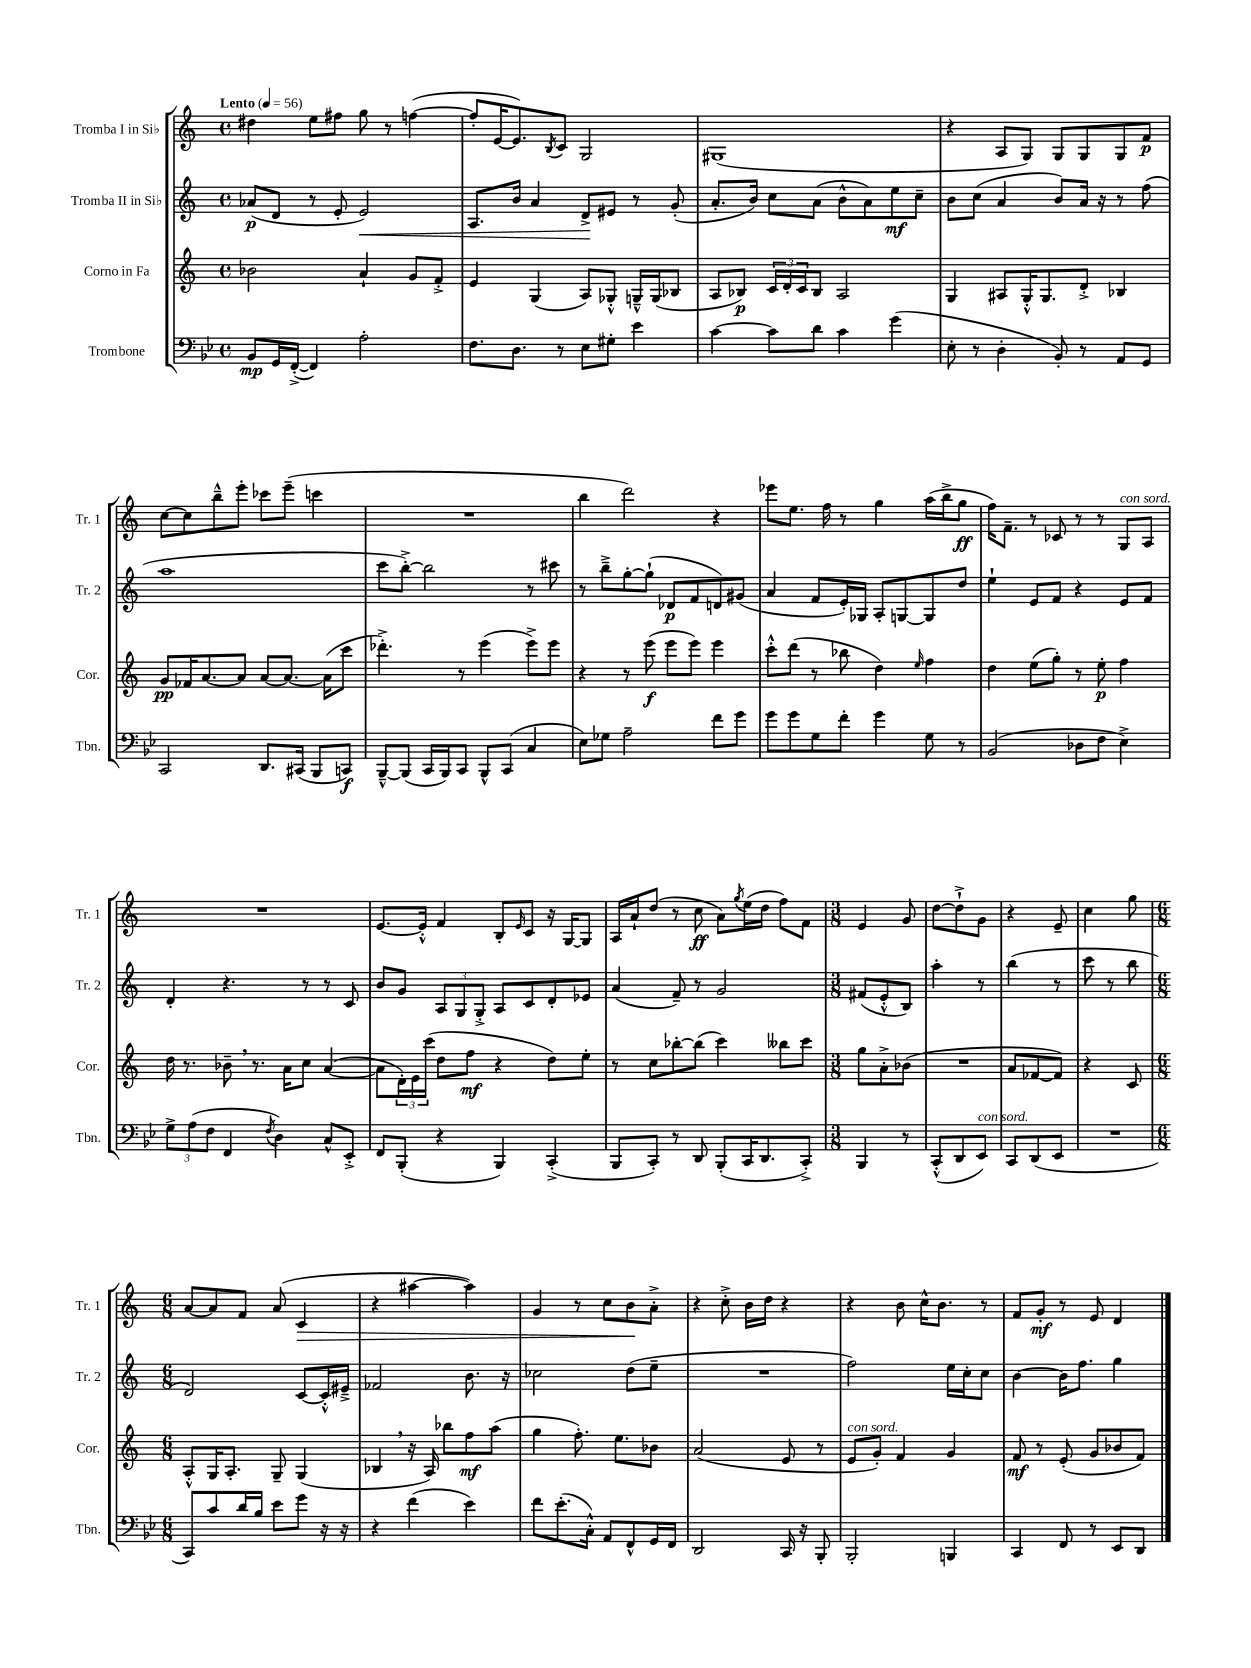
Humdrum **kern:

**kern	**dynam	**kern	**dynam	**kern	**dynam	**kern	**dynam
*part4	*part4	*part3	*part3	*part2	*part2	*part1	*part1
*staff4	*staff4	*staff3	*staff3	*staff2	*staff2	*staff1	*staff1
*I"Trombone	*	*I"Corno in Fa	*	*I"Tromba II in Si♭	*	*I"Tromba I in Si♭	*
*I'Tbn.	*	*I'Cor.	*	*I'Tr. 2	*	*I'Tr. 1	*
*clefF4	*	*clefG2	*	*clefG2	*	*clefG2	*
*k[b-e-]	*	*k[]	*	*k[]	*	*k[]	*
*M4/4	*	*M4/4	*	*M4/4	*	*M4/4	*
*met(c)	*	*met(c)	*	*met(c)	*	*met(c)	*
*MM56	*	*MM56	*	*MM56	*	*MM56	*
=1	=1	=1	=1	=1	=1	=1	=1
!	!	!	!	!	!	!LO:TX:a:B:t=Lento	!
8BB-/L	mp	2b-X\	.	(8a-X/L	p	4dd#X\	.
16GG/L	.	.	.	8d/J	.	.	.
([16FF'^/JJ	.	.	.	.	.	.	.
4FF/])	.	.	.	8r	.	8ee\L	.
.	.	.	.	8e'/	.	8ff#X\J	.
!	!	!	!	!	!LO:HP:b	!	!
2A'\	.	4a`/	.	2e/)	<	8gg\	.
.	.	.	.	.	.	8r	.
.	.	8g/L	.	.	.	([4ffn\	.
.	.	8f'^/J	.	.	.	.	.
=2	=2	=2	=2	=2	=2	=2	=2
8.F\L	.	4e/	.	8.A/L	.	8ff'/L]	.
.	.	.	.	.	.	[16e/K	.
8.D\J	.	.	.	16b/Jk	.	8.e/])	.
.	.	(4G/	.	4a/	.	.	.
.	.	.	.	.	.	8qB/	.
8r	.	.	.	.	.	8c/J	.
8E-\L	.	8A/L)	.	8d^/L	.	2G/	.
8G#X'\J	.	8G-X'^^/J	.	8e#X/J	[	.	.
4e-\	.	16Gn~^^/LL	.	8r	.	.	.
.	.	(16G/J	.	.	.	.	.
.	.	8B-X/J	.	(8g'/	.	.	.
=3	=3	=3	=3	=3	=3	=3	=3
[4c\	.	8A/L	.	8.a'/L	.	(1G#X	.
.	.	8B-X/J)	p	.	.	.	.
.	.	.	.	16b/Jk)	.	.	.
8c\L]	.	24c/LL	.	8cc\L	.	.	.
.	.	24d'/	.	.	.	.	.
.	.	24c/J	.	.	.	.	.
8d\J	.	8B-/J	.	(8a\J	.	.	.
4c\	.	2A/	.	8b^^\L	.	.	.
.	.	.	.	8a\)	.	.	.
(4g\	.	.	.	8ee\	mf	.	.
.	.	.	.	8cc~\J	.	.	.
=4	=4	=4	=4	=4	=4	=4	=4
8E-'\	.	4G/	.	8b\L	.	4r	.
8r	.	.	.	(8cc\J	.	.	.
4D'\	.	8A#X/L	.	4a/	.	8A/L	.
.	.	16G'^^/K	.	.	.	8G/J)	.
.	.	8.G/	.	.	.	.	.
8BB-'/)	.	.	.	8b/L)	.	8G/L	.
8r	.	8d'^/J	.	16a/Jk	.	8G/	.
.	.	.	.	16r	.	.	.
8AA/L	.	4B-X/	.	8r	.	8G/	.
8GG/J	.	.	.	(8ff\	.	8f/J	p
!!LO:LB:g=z
=5	=5	=5	=5	=5	=5	=5	=5
2CC/	.	8g/L	pp	1aa	.	[8cc\L	.
.	.	16f-X/K	.	.	.	8cc\]	.
.	.	[8.a/	.	.	.	.	.
.	.	.	.	.	.	8bb~^^\	.
.	.	8a/J]	.	.	.	8eee'\J	.
8.DD/L	.	[8a/L	.	.	.	8ccc-X\L	.
.	.	8.a/J_	.	.	.	(8eee~\J	.
(16CC#X/Jk	.	.	.	.	.	.	.
8BBB-/L	.	.	.	.	.	4cccn\	.
.	.	(16a\KL]	.	.	.	.	.
8CCn/J)	f	8ccc\J	.	.	.	.	.
=6	=6	=6	=6	=6	=6	=6	=6
[8BBB-~^^/L	.	4.ddd-X'^\)	.	8ccc\L	.	1r	.
(8BBB-/J]	.	.	.	[8bb'^\J)	.	.	.
16CC/LL	.	.	.	2bb\]	.	.	.
16BBB-/J)	.	.	.	.	.	.	.
8CC/J	.	8r	.	.	.	.	.
8BBB-^^/L	.	(4eee\	.	.	.	.	.
(8CC/J	.	.	.	.	.	.	.
4C/	.	8eee^\L)	.	8r	.	.	.
.	.	8eee\J	.	8ccc#X\	.	.	.
=7	=7	=7	=7	=7	=7	=7	=7
8E-\L)	.	4r	.	8r	.	4bb\	.
8G-X\J	.	.	.	8bb~^\L	.	.	.
2A~\	.	8r	.	[8gg'\	.	2ddd\)	.
.	.	(8eee\	f	(8gg`\J]	.	.	.
.	.	8eee\L	.	8d-X/L	p	.	.
.	.	8eee\J)	.	8f/	.	.	.
8f\L	.	4eee\	.	8dn/)	.	4r	.
8g\J	.	.	.	(8g#X/J	.	.	.
=8	=8	=8	=8	=8	=8	=8	=8
8g\L	.	8ccc'^^\L	.	4a/	.	8eee-X\L	.
8g\	.	(8ddd\J	.	.	.	8.ee\J	.
8G\	.	8r	.	8f/L	.	.	.
.	.	.	.	.	.	16ff\	.
8f'\J	.	8bb-X\	.	16e'/L)	.	8r	.
.	.	.	.	16G-X/JJ	.	.	.
4g\	.	4dd\)	.	8A'/L	.	4gg\	.
.	.	.	.	[8Gn/	.	.	.
.	.	16qqee/	.	.	.	.	.
8G\	.	4ff\	.	8G/]	.	(16aa\LL	.
.	.	.	.	.	.	16bb^\J	.
8r	.	.	.	8dd/J	.	8gg\J	ff
=9	=9	=9	=9	=9	=9	=9	=9
(2BB-/	.	4dd\	.	4ee`\	.	16ff\KL)	.
.	.	.	.	.	.	8.f~\J	.
.	.	(8ee\L	.	8e/L	.	8r	.
.	.	8gg'\J)	.	8f/J	.	8c-X/	.
8D-X\L	.	8r	.	4r	.	8r	.
8F\J	.	8ee'\	p	.	.	8r	.
!	!	!	!	!	!	!LO:TX:a:i:t=con sord.	!
4E-^\)	.	4ff\	.	8e/L	.	8G/L	.
.	.	.	.	8f/J	.	8A/J	.
!!LO:LB:g=z
=10	=10	=10	=10	=10	=10	=10	=10
12G^\L	.	16dd\	.	4d'/	.	1r	.
.	.	8.r	.	.	.	.	.
(12A\	.	.	.	.	.	.	.
12F\J	.	.	.	.	.	.	.
4FF/	.	8b-X~,\	.	4.r	.	.	.
.	.	8.r	.	.	.	.	.
8qF/	.	.	.	.	.	.	.
4D\)	.	.	.	.	.	.	.
.	.	16a\KL	.	.	.	.	.
.	.	8cc\J	.	8r	.	.	.
8C^^/L	.	([4a/	.	8r	.	.	.
8EE-'^/J	.	.	.	8c/	.	.	.
=11	=11	=11	=11	=11	=11	=11	=11
8FF/L	.	8a\L]	.	8b/L	.	[8.e/L	.
(8BBB-'/J	.	24d'\L)	.	8g/J	.	.	.
.	.	24e\	.	.	.	.	.
.	.	.	.	.	.	16e'^^/Jk]	.
.	.	(24ccc\JJ	.	.	.	.	.
4r	.	8dd\L	.	12A/L	.	4f/	.
.	.	.	.	12G/	.	.	.
.	.	8ff\J	mf	.	.	.	.
.	.	.	.	12G'^/J	.	.	.
4BBB-/)	.	4r	.	8A/L	.	8B'/L	.
.	.	.	.	.	.	16qqe/	.
.	.	.	.	8c/	.	8c/J	.
(4CC'^/	.	8dd\L)	.	8d'/	.	16r	.
.	.	.	.	.	.	[16G/KL	.
.	.	8ee'\J	.	8e-X/J	.	8G/J]	.
=12	=12	=12	=12	=12	=12	=12	=12
8BBB-/L	.	8r	.	(4a/	.	16A/LL	.
.	.	.	.	.	.	16a`/J	.
8CC'/J)	.	8cc\L	.	.	.	(8dd/J	.
8r	.	[8bb-X'\	.	8f~/)	.	8r	.
8DD/	.	(8bb-\J]	.	8r	.	8cc\	ff
(8BBB-'/L	.	4ccc\)	.	2g/	.	8a\L)	.
.	.	.	.	.	.	8qgg/	.
16CC/K	.	.	.	.	.	(16ee\L	.
8.DD/	.	.	.	.	.	16dd\JJ	.
.	.	8bb--X\L	.	.	.	8ff\L)	.
8CC'^/J)	.	8ccc\J	.	.	.	8f\J	.
=13	=13	=13	=13	=13	=13	=13	=13
*M3/8	*	*M3/8	*	*M3/8	*	*M3/8	*
4BBB-/	.	8gg\L	.	(8f#X/L	.	4e/	.
.	.	8a'^\	.	8e'^^/	.	.	.
8r	.	(8b-X\J	.	8B/J)	.	8g/	.
=14	=14	=14	=14	=14	=14	=14	=14
(8CC'^^/L	.	4.r	.	4aa'\	.	[8dd\L	.
8DD/	.	.	.	.	.	8dd`^\]	.
!LO:TX:a:i:t=con sord.	!	!	!	!	!	!	!
8EE-/J)	.	.	.	8r	.	8g\J	.
=15	=15	=15	=15	=15	=15	=15	=15
8CC/L	.	8a/L	.	(4bb\	.	4r	.
(8DD/	.	[8f-X/	.	.	.	.	.
8EE-/J	.	8f-/J])	.	8r	.	8e~/	.
=16	=16	=16	=16	=16	=16	=16	=16
4.r	.	4r	.	8ccc\	.	4cc\	.
.	.	.	.	8r	.	.	.
.	.	8c/	.	8bb\	.	8gg\	.
!!LO:LB:g=z
=17	=17	=17	=17	=17	=17	=17	=17
*M6/8	*	*M6/8	*	*M6/8	*	*M6/8	*
8CC/L)	.	8A'^^/L	.	2d/)	.	[8a/L	.
8c/	.	16G/K	.	.	.	8a/]	.
.	.	8.A'/J	.	.	.	.	.
16d/L	.	.	.	.	.	8f/J	.
16B-/JJ	.	.	.	.	.	.	.
8e-\L	.	8G~/	.	.	.	(8a/	.
!	!	!	!	!	!	!	!LO:HP:b
8g\J	.	(4G/	.	[8c/L	.	4c/	>
16r	.	.	.	16c'^^/L]	.	.	.
16r	.	.	.	16e#X~^/JJ	.	.	.
=18	=18	=18	=18	=18	=18	=18	=18
4r	.	4B-X,/	.	2f-X/	.	4r	.
(4f\	.	16r	.	.	.	[4aa#X\	.
.	.	16A/)	.	.	.	.	.
.	.	8bb-X\L	.	.	.	.	.
4e-\)	.	8ff\	mf	8.b\	.	4aa#\])	.
.	.	(8aa\J	.	.	.	.	.
.	.	.	.	16r	.	.	.
=19	=19	=19	=19	=19	=19	=19	=19
8f\L	.	4gg\	.	2cc-X\	.	4g/	.
(8.e-'\	.	.	.	.	.	.	.
.	.	8.ff'\)	.	.	.	8r	.
16C'^^\Jk)	.	.	.	.	.	.	.
8AA/L	.	.	.	.	.	8cc\L	.
.	.	8.ee\L	.	.	.	.	.
8FF^^/	.	.	.	(8dd\L	.	8b\	.
16GG/L	.	8b-X\J	.	8ee~\J	.	8a'^\J	]
16FF/JJ	.	.	.	.	.	.	.
=20	=20	=20	=20	=20	=20	=20	=20
2DD/	.	(2a/	.	2.r	.	4r	.
.	.	.	.	.	.	8cc'^\	.
.	.	.	.	.	.	16b\LL	.
.	.	.	.	.	.	16dd\JJ	.
16CC/	.	8e/	.	.	.	4r	.
16r	.	.	.	.	.	.	.
8BBB-'/	.	8r	.	.	.	.	.
=21	=21	=21	=21	=21	=21	=21	=21
!	!	!LO:TX:a:i:t=con sord.	!	!	!	!	!
2BBB-'/	.	8e/L	.	2ff\)	.	4r	.
.	.	8g'/J)	.	.	.	.	.
.	.	4f/	.	.	.	8b\	.
.	.	.	.	.	.	16cc^^\KL	.
.	.	.	.	.	.	8.b\J	.
4BBBn/	.	4g/	.	16ee\LL	.	.	.
.	.	.	.	16cc'\J	.	.	.
.	.	.	.	8cc\J	.	8r	.
=22	=22	=22	=22	=22	=22	=22	=22
4CC/	.	8f/	mf	[4b\	.	8f/L	.
.	.	8r	.	.	.	8g'/J	mf
8FF/	.	(8e'/	.	16b\KL]	.	8r	.
.	.	.	.	8.ff\J	.	.	.
8r	.	8g/L	.	.	.	8e/	.
8EE-/L	.	8b-X/	.	4gg\	.	4d/	.
8DD/J	.	8f/J)	.	.	.	.	.
==	==	==	==	==	==	==	==
*-	*-	*-	*-	*-	*-	*-	*-
